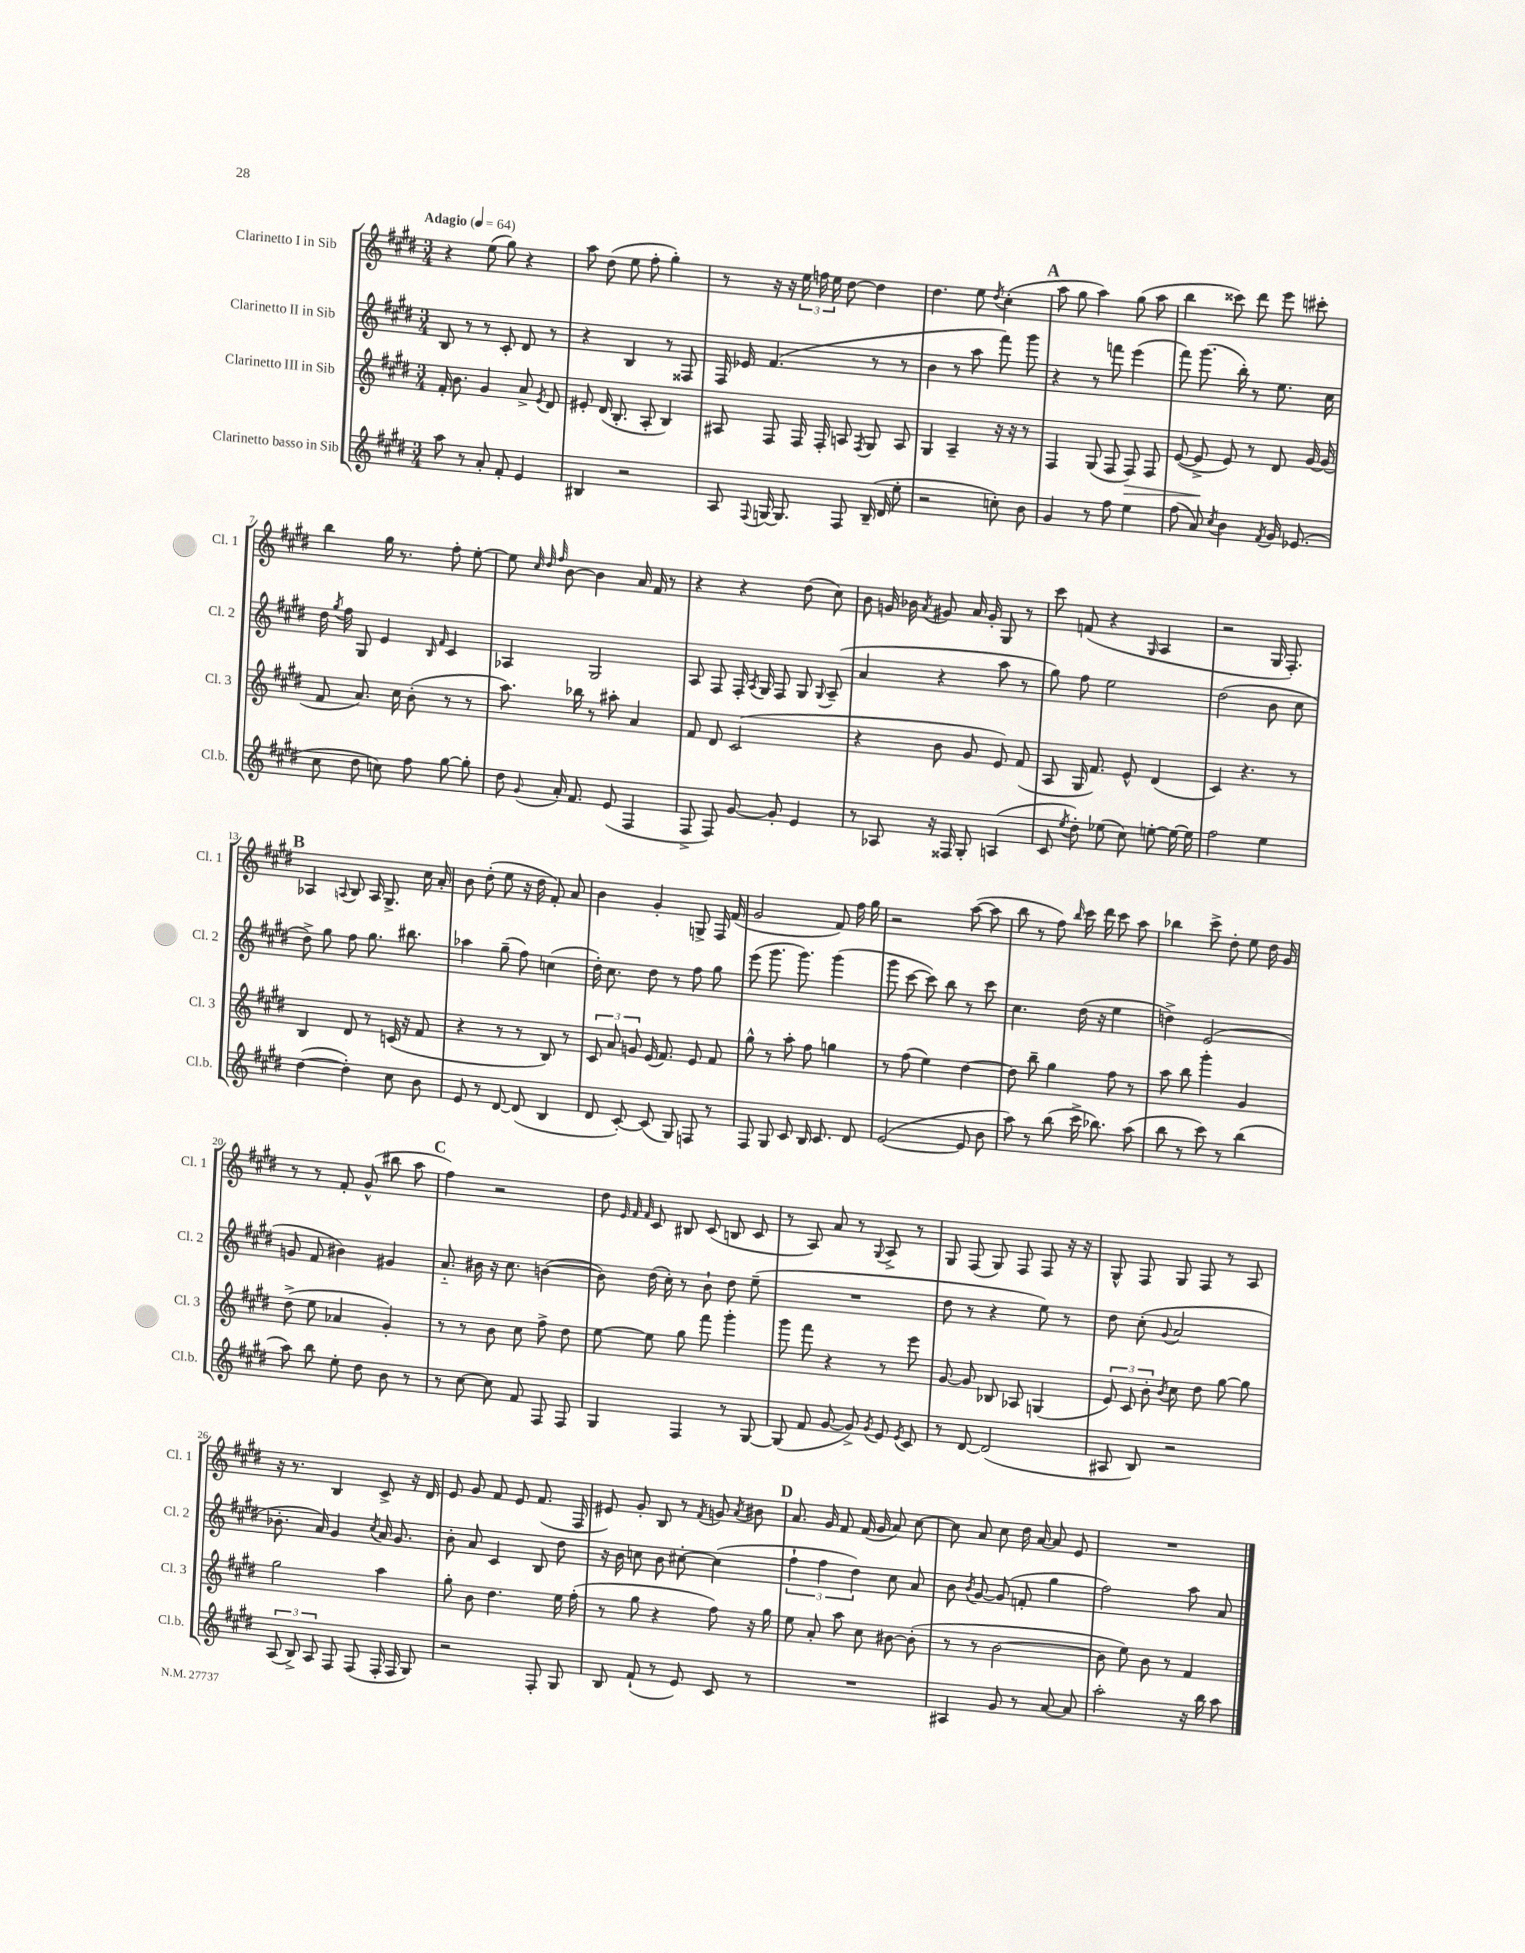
<<
\new StaffGroup <<
\new Staff = "s0" \with { instrumentName = "Clarinetto I in Sib" shortInstrumentName = "Cl. 1" } {
    \clef treble \key e \major \numericTimeSignature \time 3/4 \tempo "Adagio" 4 = 64
    \autoBeamOff r4 e''8( gis''8) r4 |
    a''8 dis''8( e''8 fis''8-. gis''4-.) |
    r8 r16 r16 \tuplet 3/2 { e''16 f''16 e''16 } dis''8~ dis''4 |
    dis''4. e''8 \acciaccatura { dis''8 } cis''4-.( |
    \mark \markup { \bold "A" } a''8 gis''8 a''4) gis''8( a''8 |
    b''4 cisis'''8) dis'''8 e'''8 cis'''8-. |
    b''4 gis''16 r8. fis''8-. e''8~-. |
    e''8 \grace { cis''32 dis''32 fis''32 } b'8~ b'4 a'16 fis'16 r8 |
    r4 r4 dis''8( cis''8) |
    b'8 g'16 bes'16 \acciaccatura { a'8 } gis'8 a'16 gis'16-. gis8 r8 |
    cis'''8 f'8( r4 \grace { gis16 } a4 |
    r2 gis16 fis8.-.) |
    \mark \markup { \bold "B" } aes4 \appoggiatura { a8 } b8 a16 gis8.-> cis''16 a'16-. |
    b'8 dis''8-.( e''8 r16 dis''16 fis'8-.) a'8 |
    b'4 gis'4-. g8-> fis16 fis'16( |
    gis'2 fis'8) fis''16 gis''16 |
    r2 a''8~( a''8 |
    b''8 r8 fis''8) \grace { b''16 } cis'''16 dis'''16 cis'''8 a''8 |
    bes''4 cis'''8-> dis''8-. e''8 dis''16 gis'16 |
    r8 r8 fis'8-. gis'8-^( bis''8 a''8 |
    \mark \markup { \bold "C" } fis''4) r2 |
    dis''8 \grace { e'32 fis'32 fis'32 } cis'8 bis8 cis'8( b8 cis'8 |
    r8 a8) a'8 r8 \appoggiatura { gis8 } a8-> r8 |
    gis8 fis8( gis8) fis8 fis8 r16 r16 |
    gis8-^ fis8 gis8 fis8 r8 a8 |
    r16 r8. b4 cis'8-> r16 dis'16 |
    e'8 gis'8 fis'8 e'8 fis'8.( fis16 |
    eis'8) gis'8-. b8 r8 \acciaccatura { fis'8 } g'8 \acciaccatura { a'8 } bis'8 |
    \mark \markup { \bold "D" } a'8. gis'16 fis'8 fis'16( gis'16 a'8) cis''8~ |
    cis''8 a'8 cis''8 dis''16 a'16~ a'8 e'8 |
    R2. \bar "|." |
}
\new Staff = "s1" \with { instrumentName = "Clarinetto II in Sib" shortInstrumentName = "Cl. 2" } {
    \clef treble \key e \major \numericTimeSignature \time 3/4
    \autoBeamOff b8 r8 r8 cis'8-. dis'8 r8 |
    r4 b4 r8 fisis8 |
    fis16 ees'16 fis'4.( r8 r8 |
    b'4 r8 a''8 fis'''8) gis'''8 |
    \mark \markup { \bold "A" } r4 r8 f'''8 e'''4( |
    fis'''8) gis'''8.( b''16-.) r8 e''8. cis''16 |
    dis''16 \acciaccatura { gis''8 } fis''16 gis8 e'4 \grace { b16 fis'16 } cis'4 |
    aes4 gis2 |
    a8 fis8 fis16-. \acciaccatura { a8 } gis16 fis8 gis8 \appoggiatura { gis8 } a8--( |
    a'4 r4 a''8 r8 |
    gis''8) fis''8 e''2 |
    dis''2( b'8 cis''8 |
    \mark \markup { \bold "B" } dis''8->) gis''8 fis''8 gis''8. bis''8. |
    aes''4 gis''8--( fis''8) c''4( |
    dis''16-.) cis''8. dis''8 r8 fis''8 gis''8 |
    e'''8( gis'''8. gis'''8.) gis'''4( |
    gis'''8 cis'''8~ cis'''8) b''8 r8 cis'''8 |
    cis''4. dis''16( r16 e''4 |
    d''4->) e'2( |
    g'8 fis'8 bis'4) gis'4 |
    \mark \markup { \bold "C" } a'8.-_ bis'16 r16 cis''8. b'4~( |
    b'8) dis''16( cis''16-.) r8 b'8-! dis''8 e''8--( |
    R2. |
    dis''8 r8 r4 e''8) r8 |
    dis''8 cis''8-.( \appoggiatura { gis'8 } a'2 |
    bes'8.-. a'16) gis'4 \acciaccatura { cis''8 } a'16 gis'8. |
    b'8-. a'8 cis'4 b8 dis''8 |
    r16 b'16 c''8 b'8 cis''8~-. cis''4( |
    \mark \markup { \bold "D" } \tuplet 3/2 { fis''4-! fis''4 dis''4) } cis''8 a'8 |
    b'8 \acciaccatura { b'8 } gis'8~ gis'8( f'8-. gis''4 |
    fis''2) a''8 a'8 \bar "|." |
}
\new Staff = "s2" \with { instrumentName = "Clarinetto III in Sib" shortInstrumentName = "Cl. 3" } {
    \clef treble \key e \major \numericTimeSignature \time 3/4
    \autoBeamOff fis'16-. b'8. gis'4 a'8-> \acciaccatura { e'8 } dis'8 |
    eis'8-. dis'16( b8.-. a8-. b4) |
    ais8 fis8 fis16 fis16-. a8 \acciaccatura { fis8 } gis8 a8 |
    gis4 a4-- r16 r16 r8 |
    \mark \markup { \bold "A" } fis4 gis8( fis8 fis8\>) fis8 |
    e'8~( e'8->\! e'8) r8 dis'8 gis'16~ gis'16( |
    fis'8 a'8.) cis''16 b'8-.( r8 r8 |
    a''8.) bes''16 r8 ais''8-. a'4 |
    fis'8 dis'8 cis'2( |
    r4 b'8 gis'8 e'8) fis'8( |
    a8 gis16 fis'8.) e'8-^ dis'4( |
    cis'4) r4. r8 |
    \mark \markup { \bold "B" } b4 dis'8 r8 c'16( r16 fis'8 |
    r4 r8 r8 b8) r8 |
    \tuplet 3/2 { cis'8 a'8 g'8 } e'16( fis'8.) e'8 fis'8 |
    gis''8-^ r8 a''8-. fis''8 g''4 |
    r8 fis''8( e''4) dis''4~ |
    dis''8 b''8-- gis''4 fis''8 r8 |
    a''8 b''8 gis'''4-. gis'4 |
    dis''8->( e''8 aes'4 gis'4-.) |
    \mark \markup { \bold "C" } r8 r8 b'8 cis''8 fis''8-> dis''8 |
    e''8~ e''8 gis''8 fis'''8 gis'''4-. |
    gis'''8 fis'''8 r4 r8 e'''8 |
    gis'8~ gis'8 bes8 aes8 g4( |
    \tuplet 3/2 { e'8) cis'8 b'8-. } \acciaccatura { b'8 } cis''8 dis''8 gis''8~ gis''8 |
    gis''2 a''4 |
    gis''8-. b'8 dis''4. e''16 fis''16-.( |
    r8 gis''8 r4 fis''8) r16 gis''16 |
    \mark \markup { \bold "D" } e''8 a'8-. a''8 cis''8 bis'8~ bis'8-.( |
    r8 r8 b'2~ |
    b'8 e''8) b'8 r8 fis'4 \bar "|." |
}
\new Staff = "s3" \with { instrumentName = "Clarinetto basso in Sib" shortInstrumentName = "Cl.b." } {
    \clef treble \key e \major \numericTimeSignature \time 3/4
    \autoBeamOff a''8 r8 a'8-. fis'8-. e'4 |
    bis4 r2 |
    a8 \appoggiatura { fis8 } g16~ g8. fis8 b16--( dis'16 e''8-. |
    r2 c''8-.) b'8 |
    \mark \markup { \bold "A" } gis'4 r8 fis''8 e''4 |
    fis''8( a'8) \acciaccatura { cis''8 } b'4 \acciaccatura { fis'8 } gis'16 ees'8.( |
    cis''8 dis''8 c''8) fis''8 gis''8~ gis''8-. |
    dis''8 \appoggiatura { gis'8 } a'16-. fis'8. e'8( fis4 |
    fis8-> fis8) gis'8~ gis'8-. e'4 |
    r8 aes8 r16 fisis16 gis8-. a4( |
    cis'8 \acciaccatura { e''8 } dis''8-.) ees''8( cis''8) e''8~-. e''16~ e''16 |
    fis''2 e''4 |
    \mark \markup { \bold "B" } dis''4~( dis''4-.) cis''8 b'8 |
    e'8 r8 dis'8~ dis'8( b4 |
    dis'8 cis'8~-.) cis'8( gis8) f8 r8 |
    fis8 gis8 cis'8 b16 cis'8. dis'8 |
    e'2~( e'8 b'8 |
    a''8) r8 b''8( cis'''16-> bes''8.) a''8( |
    b''8 r8 cis'''8) r8 b''4( |
    a''8) b''8 e''8-. dis''8 b'8 r8 |
    \mark \markup { \bold "C" } r8 cis''8~ cis''8 fis'8 fis8 fis8 |
    gis4 fis4 r8 gis8~ |
    gis8( fis'8 gis'8~ gis'8->) \acciaccatura { gis'8 } e'8 \acciaccatura { e'8 } cis'8 |
    r8 dis'8~ dis'2( |
    ais8 b8) r2 |
    \tuplet 3/2 { a8( b8->) a8 } fis8 fis8( fis16-. fis16 gis8) |
    r2 fis8-. gis8 |
    b8 fis'8-!( r8 e'8) cis'8 r8 |
    \mark \markup { \bold "D" } R2. |
    ais4 gis'8 r8 a'8~ a'8 |
    a''2-. r16 b''16 a''8 \bar "|." |
}
>>
>>
